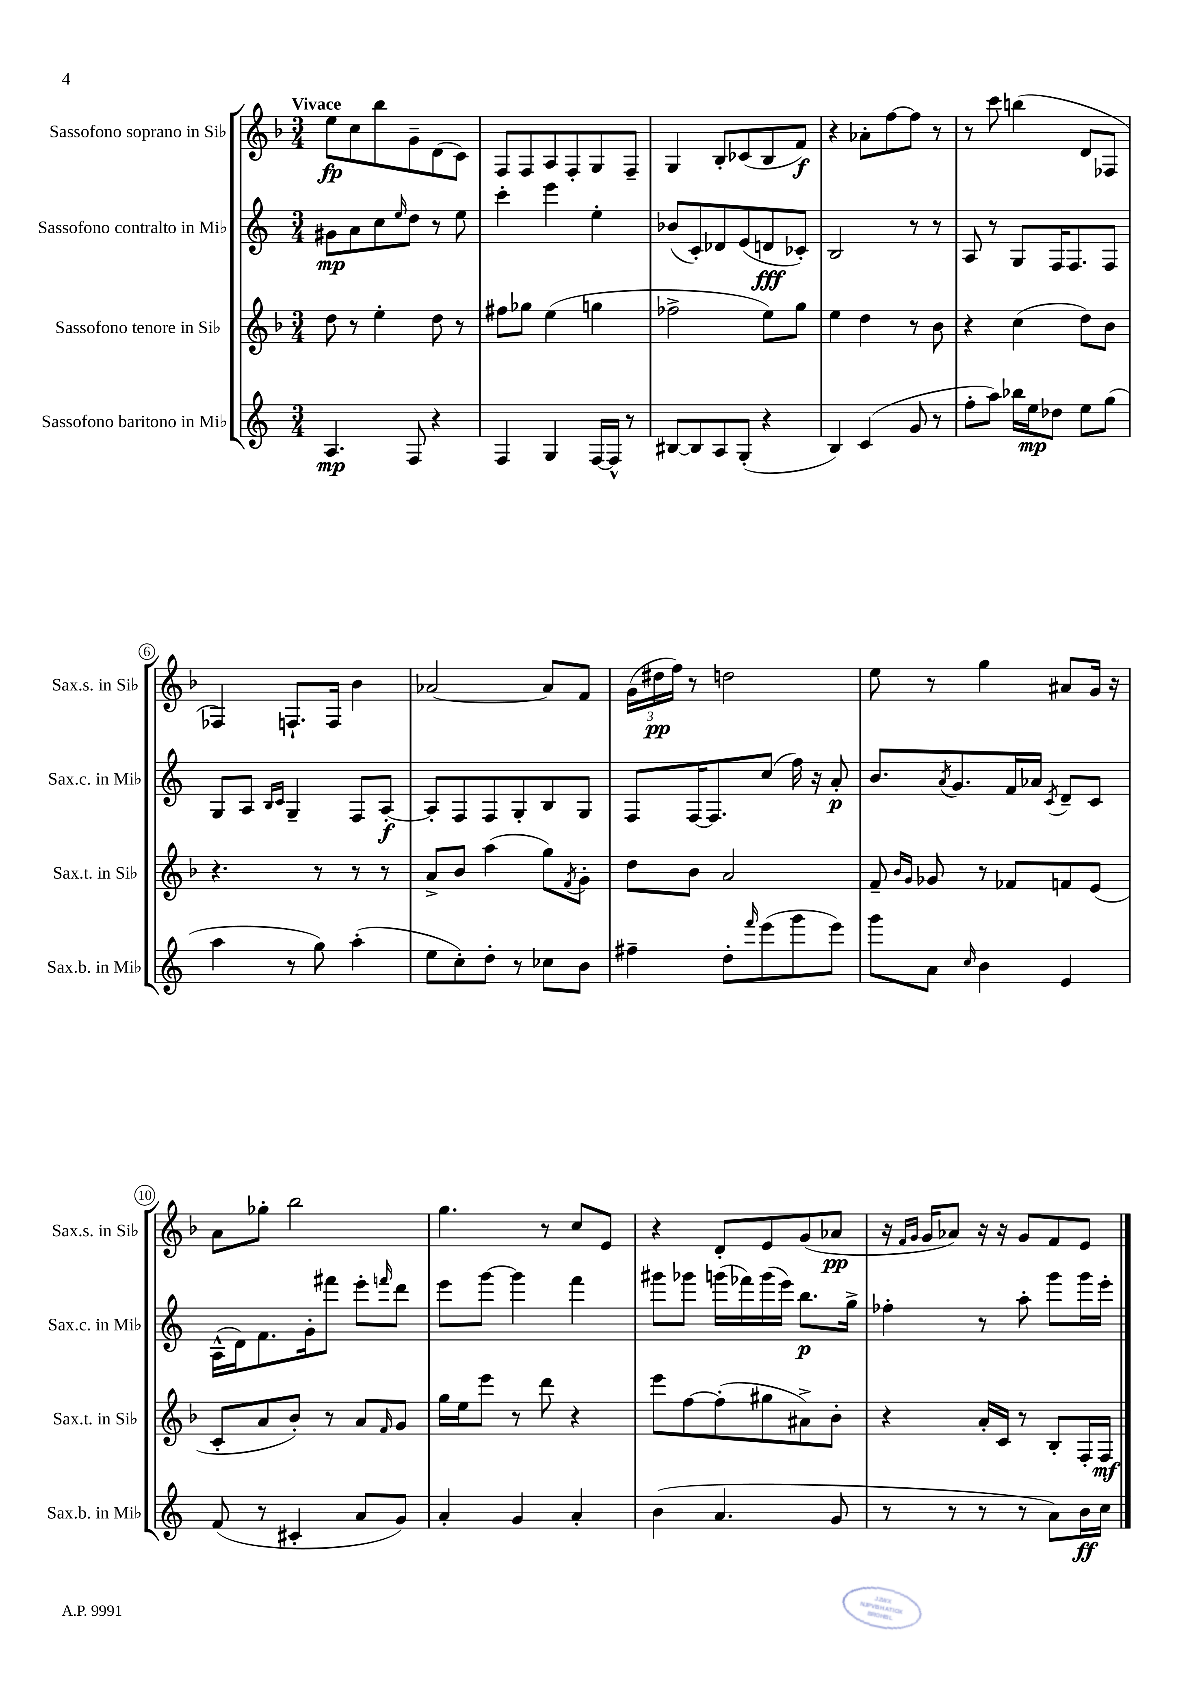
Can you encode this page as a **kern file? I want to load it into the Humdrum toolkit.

**kern	**kern	**kern	**kern
*staff4	*staff3	*staff2	*staff1
*clefG2	*clefG2	*clefG2	*clefG2
*k[]	*k[b-]	*k[]	*k[b-]
*M3/4	*M3/4	*M3/4	*M3/4
4.A	8dd	8g#	8ee
.	8r	8a	8cc
.	4ee'	8cc	8bb-
.	.	16qqee	.
8F	.	8dd	8g~
4r	8dd	8r	(8d
.	8r	8ee	8c)
=	=	=	=
4F	8ff#	4ccc'	8F
.	8gg-	.	8F
4G	(4ee	4eee	8A
.	.	.	8F'
[16F	4gg	4ee'	8G
16F^^]	.	.	.
8r	.	.	8F~
=	=	=	=
[8B#	2ff-^	(8b-	4G
8B#]	.	8c')	.
8A	.	8d-	8B-'
(8G'	.	(8e	(8c-
4r	8ee)	8d	8B-
.	8gg	8c-')	8f)
=	=	=	=
4B)	4ee	2B	4r
(4c	4dd	.	8a-'
.	.	.	[8ff
8g	8r	8r	8ff]
8r	8b-	8r	8r
=	=	=	=
8ff'	4r	8A	8r
8aa)	.	8r	8ccc
16bb-	(4cc	8G	(4bb
16ee	.	.	.
8dd-	.	16F	.
.	.	8.F	.
8ee	8dd)	.	8d
(8gg	8b-	8F	8F-
=	=	=	=
4aa	4.r	8G	4F-)
.	.	8A	.
.	.	16qqB	.
.	.	16qqc	.
8r	.	4G~	8.F`
8gg)	8r	.	.
.	.	.	16F
(4aa'	8r	8F	4b-
.	8r	[8A'	.
=	=	=	=
8ee	8a^	8A']	[2a-
8cc')	8b-	8F	.
8dd'	(4aa	8F	.
8r	.	8G'	.
8cc-	8gg)	8B	8a-]
.	8qf	.	.
8b	8g'	8G	8f
=	=	=	=
4ff#~	8dd	8F	(24g
.	.	.	24dd#
.	.	.	24ff)
.	8b-	[16F	8r
.	.	8.F]	.
8dd'	2a	.	2dd
16qqfff	.	.	.
(8eee	.	(8cc	.
8ggg	.	16ff)	.
.	.	16r	.
8eee)	.	8a'	.
=	=	=	=
8ggg	8f~	8.b	8ee
.	16qqb-	.	.
.	16qqg	.	.
8a	8g-	.	8r
.	.	8qa	.
.	.	8.g	.
16qqcc	.	.	.
4b	8r	.	4gg
.	8f-	16f	.
.	.	16a-	.
.	.	8qc	.
4e	8f	8d~	8a#
.	(8e	8c	16g
.	.	.	16r
=	=	=	=
(8f	8c'	(16A^^	8a
.	.	16d)	.
8r	8a	8.f	8gg-'
4c#'	8b-')	.	2bb-
.	.	16g'	.
.	8r	8fff#	.
8a	8a	8eee'	.
.	16qqf	16qqfff	.
8g)	8g	8ddd	.
=	=	=	=
4a'	16gg	8eee	4.gg
.	16ee	.	.
.	8eee	[8ggg	.
4g	8r	4ggg]	.
.	8ddd	.	8r
4a'	4r	4fff	8cc
.	.	.	8e
=	=	=	=
(4b	8eee	8ggg#	4r
.	[8ff	8ggg-	.
4.a	(8ff']	(16ggg	8d'
.	.	16fff-)	.
.	8gg#	(16ggg	8e
.	.	16eee)	.
.	8a#^)	8.bb	(8g
8g	8b-'	.	8a-
.	.	16gg^	.
=	=	=	=
8r	4r	4ff-'	16r
.	.	.	16qqf
.	.	.	16qqg
.	.	.	16g
8r	.	.	8a-)
8r	16a'	8r	16r
.	16c	.	16r
8r	8r	8aa'	8g
8a)	8B-'	8ggg	8f
16b	16F'	16ggg	8e
16cc	16F	16eee'	.
==	==	==	==
*-	*-	*-	*-
